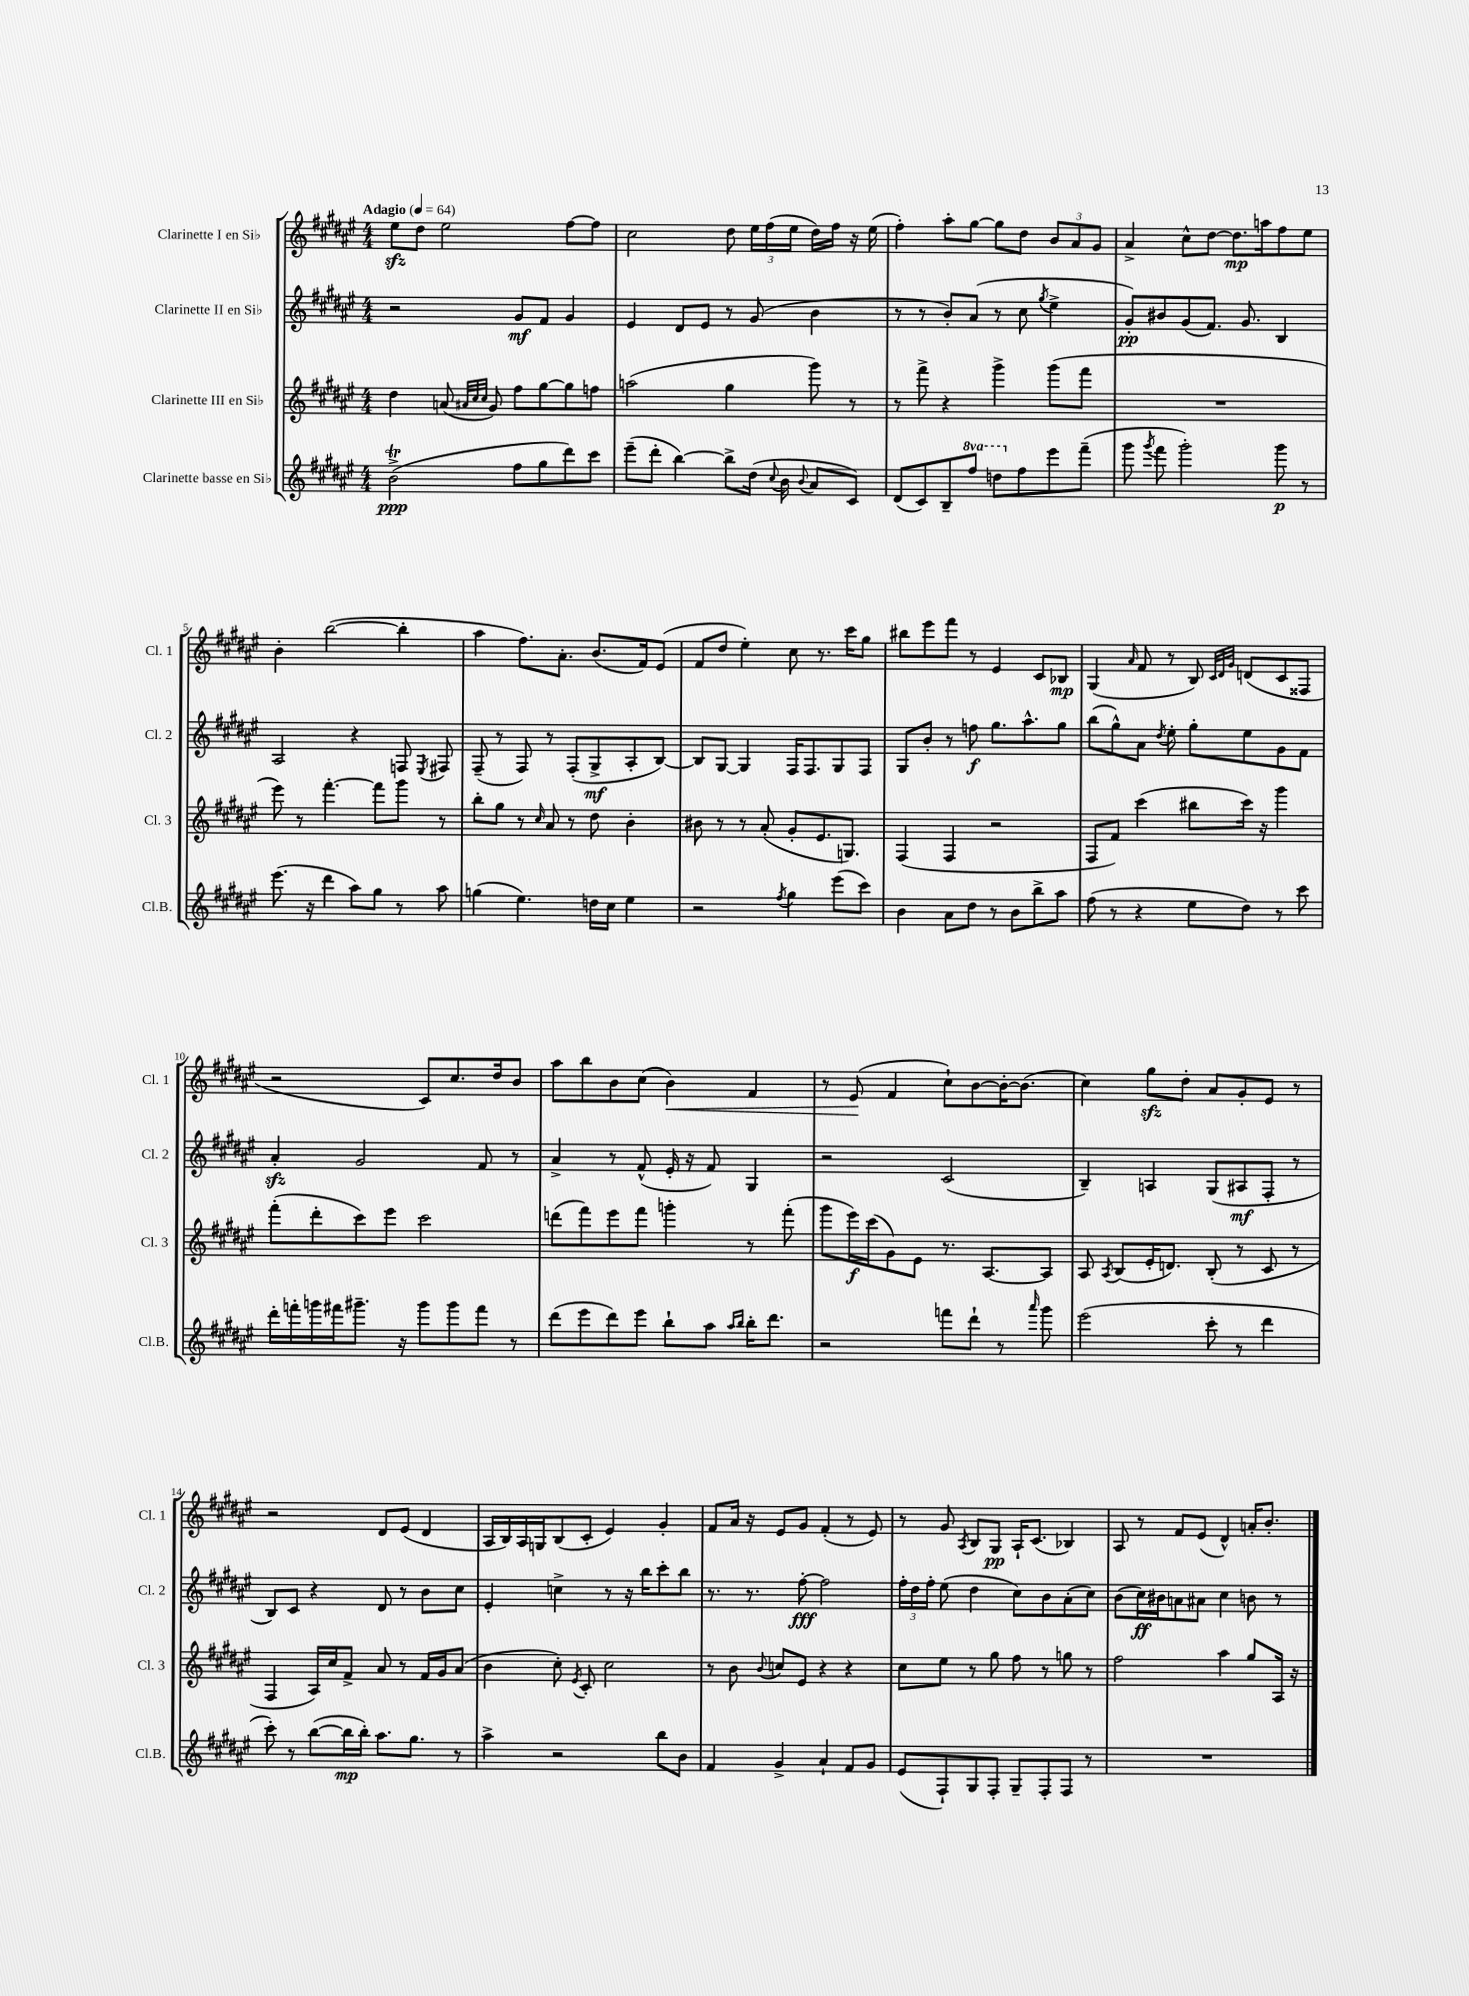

**kern	**dynam	**kern	**dynam	**kern	**dynam	**kern	**dynam
*part4	*part4	*part3	*part3	*part2	*part2	*part1	*part1
*staff4	*staff4	*staff3	*staff3	*staff2	*staff2	*staff1	*staff1
*I"Clarinette basse en Si♭	*	*I"Clarinette III en Si♭	*	*I"Clarinette II en Si♭	*	*I"Clarinette I en Si♭	*
*I'Cl.B.	*	*I'Cl. 3	*	*I'Cl. 2	*	*I'Cl. 1	*
*clefG2	*	*clefG2	*	*clefG2	*	*clefG2	*
*k[f#c#g#d#a#e#]	*	*k[f#c#g#d#a#e#]	*	*k[f#c#g#d#a#e#]	*	*k[f#c#g#d#a#e#]	*
*M4/4	*	*M4/4	*	*M4/4	*	*M4/4	*
*MM64	*	*MM64	*	*MM64	*	*MM64	*
=1	=1	=1	=1	=1	=1	=1	=1
!	!	!	!	!	!	!LO:TX:a:B:t=Adagio	!
(2bT^\	ppp	4dd#\	.	2r	.	8ee#zz\L	.
.	.	.	.	.	.	8dd#\J	.
.	.	(8an/	.	.	.	2ee#\	.
.	.	32qqa#X/LLL	.	.	.	.	.
.	.	32qqcc#/	.	.	.	.	.
.	.	32qqcc#/JJJ	.	.	.	.	.
.	.	8g#/)	.	.	.	.	.
8ff#\L	.	8ff#\L	.	8g#/L	mf	.	.
8gg#\	.	[8gg#\	.	8f#/J	.	.	.
8ddd#\)	.	8gg#\]	.	4g#/	.	[8ff#\L	.
8ccc#\J	.	8ffn\J	.	.	.	8ff#\J]	.
=2	=2	=2	=2	=2	=2	=2	=2
(8eee#~\L	.	(2aan\	.	4e#/	.	2cc#\	.
8ddd#'\J	.	.	.	.	.	.	.
[4bb\)	.	.	.	8d#/L	.	.	.
.	.	.	.	8e#/J	.	.	.
8bb^\L]	.	4gg#\	.	8r	.	8dd#\	.
(16dd#\Jk	.	.	.	(8g#/	.	24ee#\LL	.
.	.	.	.	.	.	(24ff#\	.
8qqcc#/	.	.	.	.	.	.	.
16b\	.	.	.	.	.	.	.
.	.	.	.	.	.	24ee#\JJ	.
8qqb/	.	.	.	.	.	.	.
8a#/L	.	8ggg#\)	.	4b\	.	16dd#\LL)	.
.	.	.	.	.	.	16ff#\JJ	.
8c#/J)	.	8r	.	.	.	16r	.
.	.	.	.	.	.	(16ee#\	.
=3	=3	=3	=3	=3	=3	=3	=3
(8d#/L	.	8r	.	8r	.	4ff#'\)	.
8c#/)	.	8fff#^\	.	8r	.	.	.
8B~/	.	4r	.	8b'/L)	.	8aa#'\L	.
*8va	*	*	*	*	*	*	*
8fff#/J	.	.	.	(8a#/J	.	[8gg#\J	.
8dddn\L	.	4ggg#^\	.	8r	.	8gg#\L]	.
*X8va	*	*	*	*	*	*	*
8ff#\	.	.	.	8cc#\	.	8dd#\J	.
.	.	.	.	8qgg#/	.	.	.
8eee#\	.	(8ggg#\L	.	4ee#^\	.	12b/L	.
.	.	.	.	.	.	12a#/	.
(8fff#~\J	.	8fff#\J	.	.	.	.	.
.	.	.	.	.	.	12g#/J	.
=4	=4	=4	=4	=4	=4	=4	=4
8ggg#\	.	1r	.	8g#'/L)	pp	4a#^/	.
8qggg#/	.	.	.	.	.	.	.
8fff#\	.	.	.	8b#X/	.	.	.
2ggg#'\)	.	.	.	(8g#/	.	8cc#^^\L	.
.	.	.	.	8.f#/J)	.	[8dd#\J	.
.	.	.	.	.	.	8.dd#\L]	mp
.	.	.	.	8.g#/	.	.	.
.	.	.	.	.	.	16aan\k	.
8ggg#\	p	.	.	4B/	.	8ff#\	.
8r	.	.	.	.	.	8ee#\J	.
!!LO:LB:g=z
=5	=5	=5	=5	=5	=5	=5	=5
(8.eee#\	.	8eee#\)	.	2A#/	.	4b'\	.
.	.	8r	.	.	.	.	.
16r	.	.	.	.	.	.	.
4ddd#\	.	[4.fff#'\	.	.	.	([2bb\	.
8aa#\L)	.	.	.	4r	.	.	.
8gg#\J	.	8fff#\L]	.	.	.	.	.
8r	.	8ggg#\J	.	8Fn/	.	4bb'\]	.
.	.	.	.	8qE#/	.	.	.
8aa#\	.	8r	.	8F#X/	.	.	.
=6	=6	=6	=6	=6	=6	=6	=6
(4ggn\	.	8bb'\L	.	(8F#~/	.	4aa#\	.
.	.	8gg#\J	.	8r	.	.	.
4.ee#\)	.	8r	.	8F#/)	.	8.ff#\L)	.
.	.	16qqcc#/	.	.	.	.	.
.	.	8a#/	.	8r	.	.	.
.	.	.	.	.	.	8.a#'\J	.
.	.	8r	.	(8F#'/L	.	.	.
16ddn\LL	.	8dd#\	.	8G#^/	mf	(8.b/L	.
16cc#\JJ	.	.	.	.	.	.	.
4ee#\	.	4b'\	.	8A#'/	.	.	.
.	.	.	.	.	.	16f#/k)	.
.	.	.	.	[8B/J)	.	(8e#/J	.
=7	=7	=7	=7	=7	=7	=7	=7
2r	.	8b#X\	.	8B/L]	.	8f#/L	.
.	.	8r	.	[8G#/J	.	8dd#/J	.
.	.	8r	.	4G#/]	.	4ee#'\)	.
.	.	(8a#'/	.	.	.	.	.
8qff#/	.	.	.	.	.	.	.
4gg#\	.	8g#'/L	.	16F#/KL	.	8cc#\	.
.	.	.	.	8.F#/	.	.	.
.	.	8.e#/	.	.	.	8.r	.
(8eee#\L	.	.	.	8G#/	.	.	.
.	.	8.Gn/J)	.	.	.	16ccc#\KL	.
8ccc#\J)	.	.	.	8F#/J	.	8gg#\J	.
=8	=8	=8	=8	=8	=8	=8	=8
4b\	.	(4F#/	.	8G#/L	.	8bb#X\L	.
.	.	.	.	8b'/J	.	8eee#\	.
8a#\L	.	4F#/	.	8r	.	8fff#\J	.
8dd#\J	.	.	.	8ffn\	f	8r	.
8r	.	2r	.	8.gg#\L	.	4e#/	.
8b\L	.	.	.	.	.	.	.
.	.	.	.	8.aa#^^\	.	.	.
8bb^\	.	.	.	.	.	8c#/L	.
8aa#\J	.	.	.	8gg#\J	.	8B-X/J	mp
=9	=9	=9	=9	=9	=9	=9	=9
(8ff#\	.	8F#/L	.	(8bb\L	.	(4G#/	.
8r	.	8f#/J)	.	8gg#^^\)	.	.	.
.	.	.	.	.	.	16qqa#/	.
4r	.	(4ccc#\	.	8a#\J	.	8f#/	.
.	.	.	.	8qdd#/	.	.	.
.	.	.	.	8ee#'\	.	8r	.
8ee#\L	.	8bb#X\L	.	8gg#'\L	.	8B/)	.
.	.	.	.	.	.	32qqc#/LLL	.
.	.	.	.	.	.	32qqd#/	.
.	.	.	.	.	.	32qqg#/JJJ	.
8dd#\J)	.	16ccc#\Jk)	.	8ee#\	.	(8dn/L	.
.	.	16r	.	.	.	.	.
8r	.	4ggg#\	.	8g#\	.	8c#/	.
8ccc#\	.	.	.	8f#\J	.	8F##X/J	.
!!LO:LB:g=z
=10	=10	=10	=10	=10	=10	=10	=10
16ddd#'\LL	.	(8fff#'\L	.	4a#zz'/	.	2r	.
16fffn'\	.	.	.	.	.	.	.
16gggn\	.	8ddd#'\	.	.	.	.	.
16fff#X\J	.	.	.	.	.	.	.
8.ggg#X~\J	.	8ccc#\)	.	2g#/	.	.	.
.	.	8eee#\J	.	.	.	.	.
16r	.	.	.	.	.	.	.
8ggg#\L	.	2ccc#\	.	.	.	8c#/L)	.
8ggg#\	.	.	.	.	.	8.cc#/	.
8fff#\J	.	.	.	8f#/	.	.	.
.	.	.	.	.	.	16dd#/k	.
8r	.	.	.	8r	.	8b/J	.
=11	=11	=11	=11	=11	=11	=11	=11
(8ddd#\L	.	(8dddn\L	.	4a#^/	.	8aa#\L	.
8eee#\	.	8fff#\)	.	.	.	8bb\	.
8ddd#\)	.	8eee#\	.	8r	.	8b\	.
8eee#\J	.	8fff#\J	.	(8f#^^/	.	(8cc#\J	.
!	!	!	!	!	!	!	!LO:HP:b
8bb`\L	.	4gggn'\	.	16e#'/	.	4b\)	<
.	.	.	.	16r	.	.	.
8aa#\J	.	.	.	8f#/)	.	.	.
16qqaa#/LL	.	.	.	.	.	.	.
16qqbb/JJ	.	.	.	.	.	.	.
16bb'\KL	.	8r	.	4G#/	.	4f#/	.
8.ddd#\J	.	.	.	.	.	.	.
.	.	(8fff#'\	.	.	.	.	.
=12	=12	=12	=12	=12	=12	=12	=12
2r	.	8ggg#\L	.	2r	.	8r	.
.	.	16eee#\L)	f	.	.	(8e#/	.
.	.	(16ccc#\J	.	.	.	.	.
.	.	8g#\)	.	.	.	4f#/	[
.	.	8e#\J	.	.	.	.	.
8fffn\L	.	8.r	.	(2c#/	.	8cc#`\L)	.
8ddd#`\J	.	.	.	.	.	[8b\	.
.	.	[8.A#/L	.	.	.	.	.
8r	.	.	.	.	.	16b'\K_	.
.	.	.	.	.	.	(8.b\J]	.
16qqaaa#/	.	.	.	.	.	.	.
8ggg#\	.	8A#/J]	.	.	.	.	.
=13	=13	=13	=13	=13	=13	=13	=13
(2eee#\	.	8A#/	.	4B~/)	.	4cc#\)	.
.	.	8qA#/	.	.	.	.	.
.	.	(8B/L	.	.	.	.	.
.	.	16e#'/K	.	4An/	.	8gg#zz\L	.
.	.	8.dn/J)	.	.	.	.	.
.	.	.	.	.	.	8dd#'\J	.
8ccc#'\	.	(8B'/	.	(8G#/L	.	8a#/L	.
8r	.	8r	.	8A#X/	mf	8g#'/	.
4ddd#\	.	8c#/	.	8F#'/J	.	8e#/J	.
.	.	8r	.	8r	.	8r	.
!!LO:LB:g=z
=14	=14	=14	=14	=14	=14	=14	=14
8ccc#'\)	.	4F#/	.	8B/L)	.	2r	.
8r	.	.	.	8c#/J	.	.	.
([8bb\L	.	16A#/LL)	.	4r	.	.	.
.	.	16cc#/J	.	.	.	.	.
16bb\L]	mp	8f#^/J	.	.	.	.	.
16bb'\JJ)	.	.	.	.	.	.	.
8.aa#\L	.	8a#/	.	8d#/	.	8d#/L	.
.	.	8r	.	8r	.	(8e#/J	.
8.gg#\J	.	.	.	.	.	.	.
.	.	16f#/LL	.	8b\L	.	4d#/	.
.	.	16g#/J	.	.	.	.	.
8r	.	(8a#/J	.	8cc#\J	.	.	.
=15	=15	=15	=15	=15	=15	=15	=15
4aa#^\	.	4b\	.	4e#'/	.	16A#/LL	.
.	.	.	.	.	.	16B/)	.
.	.	.	.	.	.	16A#/	.
.	.	.	.	.	.	16Gn/J	.
2r	.	8cc#'\)	.	4ccn^\	.	(8B/	.
.	.	8qe#/	.	.	.	.	.
.	.	8c#'/	.	.	.	8c#'/J	.
.	.	2cc#\	.	8r	.	4e#/)	.
.	.	.	.	16r	.	.	.
.	.	.	.	16bb\KL	.	.	.
8bb\L	.	.	.	8ccc#'\	.	4g#'/	.
8b\J	.	.	.	8bb\J	.	.	.
=16	=16	=16	=16	=16	=16	=16	=16
4f#/	.	8r	.	8.r	.	8f#/L	.
.	.	8b\	.	.	.	16a#/Jk	.
.	.	.	.	8.r	.	16r	.
.	.	8qqb/	.	.	.	.	.
4g#^/	.	8ccn/L	.	.	.	8e#/L	.
.	.	8e#/J	.	[8ff#'\	fff	8g#/J	.
4a#`/	.	4r	.	2ff#\]	.	(4f#'/	.
8f#/L	.	4r	.	.	.	8r	.
8g#/J	.	.	.	.	.	8e#/)	.
=17	=17	=17	=17	=17	=17	=17	=17
(8e#/L	.	8cc#\L	.	24ff#'\LL	.	8r	.
.	.	.	.	24dd#\	.	.	.
.	.	.	.	24ff#'\JJ	.	.	.
8F#`/)	.	8ee#\J	.	(8ee#\	.	8g#/	.
.	.	.	.	.	.	8qA#/	.
8G#/	.	8r	.	4dd#\	.	8B/L	.
8F#'/J	.	8gg#\	.	.	.	8G#/J	pp
8G#~/L	.	8ff#\	.	8cc#\L)	.	16A#`/KL	.
.	.	.	.	.	.	(8.c#/J	.
8F#'/	.	8r	.	8b\	.	.	.
8F#/J	.	8ggn\	.	(8a#'\	.	4B-X/)	.
8r	.	8r	.	8cc#\J)	.	.	.
=18	=18	=18	=18	=18	=18	=18	=18
1r	.	2ff#\	.	(8b\L	.	8A#/	.
.	.	.	.	16cc#\L)	ff	8r	.
.	.	.	.	16b#X\J	.	.	.
.	.	.	.	8an\	.	8f#/L	.
.	.	.	.	8a#X\J	.	(8e#/J	.
.	.	4aa#\	.	4cc#\	.	4d#^^/)	.
.	.	8gg#/L	.	8bn\	.	16an'/KL	.
.	.	.	.	.	.	8.b'/J	.
.	.	16A#/Jk	.	8r	.	.	.
.	.	16r	.	.	.	.	.
==	==	==	==	==	==	==	==
*-	*-	*-	*-	*-	*-	*-	*-
